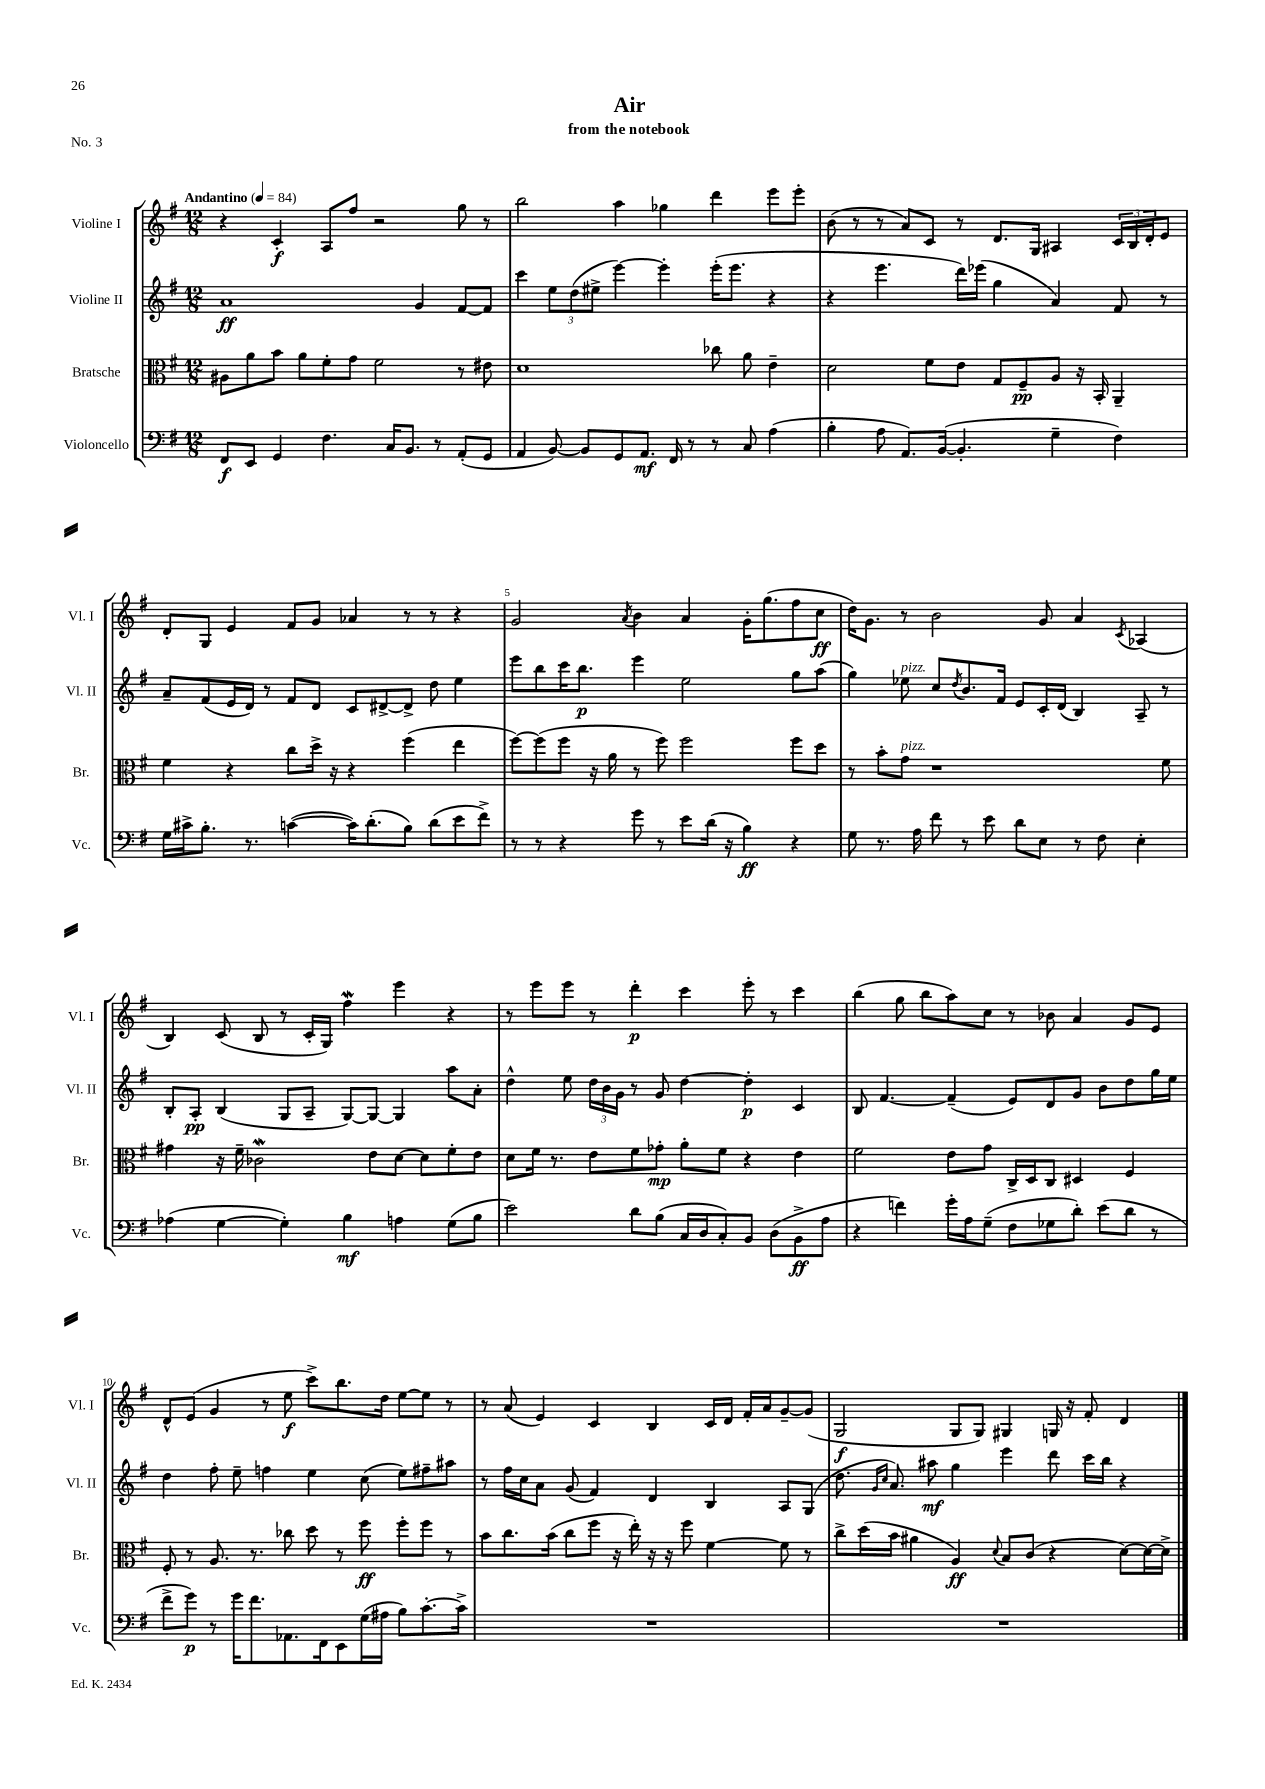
\header { title = "Air" subtitle = "from the notebook" piece = "No. 3" }
<<
\new StaffGroup <<
\new Staff = "s0" \with { instrumentName = "Violine I" shortInstrumentName = "Vl. I" } {
    \clef treble \key g \major \numericTimeSignature \time 12/8 \tempo "Andantino" 4 = 84
    r4 c'4-.\f a8 fis''8 r2 g''8 r8 |
    b''2 a''4 ges''4 d'''4 e'''8 e'''8-. |
    b'8( r8 r8 a'8) c'8 r8 d'8. g16 ais4 \tuplet 3/2 { c'16 b16 d'16-. } e'8 |
    d'8-. g8 e'4 fis'8 g'8 aes'4 r8 r8 r4 |
    g'2 \acciaccatura { a'8 } b'4 a'4 g'16-. g''8.( fis''8 c''8\ff |
    d''16) g'8. r8 b'2 g'8 a'4 \acciaccatura { c'8 } aes4( |
    b4) c'8( b8 r8 c'16-. g16) fis''4\mordent e'''4 r4 |
    r8 e'''8 e'''8 r8 d'''4-.\p c'''4 e'''8-. r8 c'''4 |
    b''4( g''8 b''8 a''8) c''8 r8 bes'8 a'4 g'8 e'8 |
    d'8-^ e'8( g'4 r8 e''8\f c'''8->) b''8. d''16 e''8~ e''8 r8 |
    r8 a'8( e'4) c'4 b4 c'16 d'16 fis'16-. a'16 g'8~-- g'8( |
    g2\f g8 g8) gis4 g16 r16 fis'8-. d'4 \bar "|." |
}
\new Staff = "s1" \with { instrumentName = "Violine II" shortInstrumentName = "Vl. II" } {
    \clef treble \key g \major \numericTimeSignature \time 12/8
    a'1\ff g'4 fis'8~ fis'8 |
    c'''4 \tuplet 3/2 { e''8 d''8( eis''8-> } e'''4~) e'''4-. e'''16-.( e'''8. r4 |
    r4 e'''4. d'''16) ees'''16( g''4 a'4) fis'8 r8 |
    a'8-- fis'8( e'16 d'16) r8 fis'8 d'8 c'8 dis'8~-> dis'8-> d''8 e''4 |
    e'''8 b''8 c'''16 b''8.\p e'''4 e''2 g''8 a''8( |
    g''4) ees''8^\markup { \italic "pizz." } c''8 \acciaccatura { d''8 } b'8. fis'16 e'8 c'16-. d'16( b4) a8-- r8 |
    b8-. a8-.\pp b4( g8 a8-- g8~) g8~ g4 a''8 a'8-. |
    d''4-^ e''8 \tuplet 3/2 { d''16 b'16 g'16 } r8 g'8 d''4~ d''4-.\p c'4 |
    b8 fis'4.~ fis'4--( e'8) d'8 g'8 b'8 d''8 g''16 e''16 |
    d''4 fis''8-. e''8-- f''4 e''4 c''8( e''8) fis''8-- ais''8 |
    r8 fis''16 c''16 a'8 g'8( fis'4) d'4 b4 a8 g8( |
    d''8. \grace { g'16 c''16 } a'8.) ais''8\mf g''4 e'''4 d'''8 c'''16 b''16 r4 \bar "|." |
}
\new Staff = "s2" \with { instrumentName = "Bratsche" shortInstrumentName = "Br." } {
    \clef alto \key g \major \numericTimeSignature \time 12/8
    ais8 a'8 b'8 a'8 fis'8-. g'8 fis'2 r8 eis'8 |
    d'1 ces''8 a'8 e'4-- |
    d'2 fis'8 e'8 g8 fis8--\pp a8 r16 b,16-. a,4-- |
    fis'4 r4 c''8 d''16-> r16 r4 fis''4( e''4 |
    fis''8~) fis''8( fis''8 r16 a'16 r8 fis''8) fis''2 fis''8 d''8 |
    r8 b'8-. g'8^\markup { \italic "pizz." } r1 fis'8 |
    gis'4 r16 fis'16-- ces'2\mordent e'8 d'8~ d'8 fis'8-. e'8 |
    d'8 fis'16 r8. e'8 fis'8 ges'8-.\mp a'8-. fis'8 r4 e'4 |
    fis'2 e'8 g'8 c16-> d16 c8 dis4 fis4 |
    fis8-. r8 a8. r8. ces''8 d''8 r8 fis''8\ff fis''8-. fis''8 r8 |
    b'8 c''8. b'16( c''8 fis''8 r16 e''16-.) r16 r16 fis''8 fis'4~ fis'8 r8 |
    c''8-> d''16( b'16 ais'4 a4\ff) \appoggiatura { d'8 } b8 c'8( r4 d'8~) d'16~ d'16-> \bar "|." |
}
\new Staff = "s3" \with { instrumentName = "Violoncello" shortInstrumentName = "Vc." } {
    \clef bass \key g \major \numericTimeSignature \time 12/8
    fis,8\f e,8 g,4 fis4. c16 b,8. r8 a,8-.( g,8 |
    a,4 b,8~) b,8 g,8 a,8.\mf fis,16 r8 r8 c8 a4( |
    b4-. a8 a,8.) b,16~( b,4.-. g4-- fis4) |
    g16 cis'16-> b8.-. r8. c'4~( c'16) d'8.-.( b8) d'8( e'8 fis'8->) |
    r8 r8 r4 g'8 r8 e'8 d'16( r16 b4\ff) r4 |
    g8 r8. a16 fis'8 r8 e'8 d'8 e8 r8 fis8 e4-. |
    aes4( g4~ g4-.) b4\mf a4 g8( b8 |
    e'2) d'8 b8( c16 d16 c8-.) b,8 d8( b,8->\ff a8 |
    r4 f'4) g'16-. a16 g8--( fis8 ges8 d'8-.) e'8( d'8 r8 |
    fis'8-> g'8\p) r8 g'16 fis'8. aes,8. fis,16 e,8 g16( ais16 b8) c'8.~-. c'16-> |
    R1. |
    R1. \bar "|." |
}
>>
>>
\layout { \context { \Score \override BarNumber.break-visibility = ##(#f #t #t) barNumberVisibility = #(every-nth-bar-number-visible 5) } }
